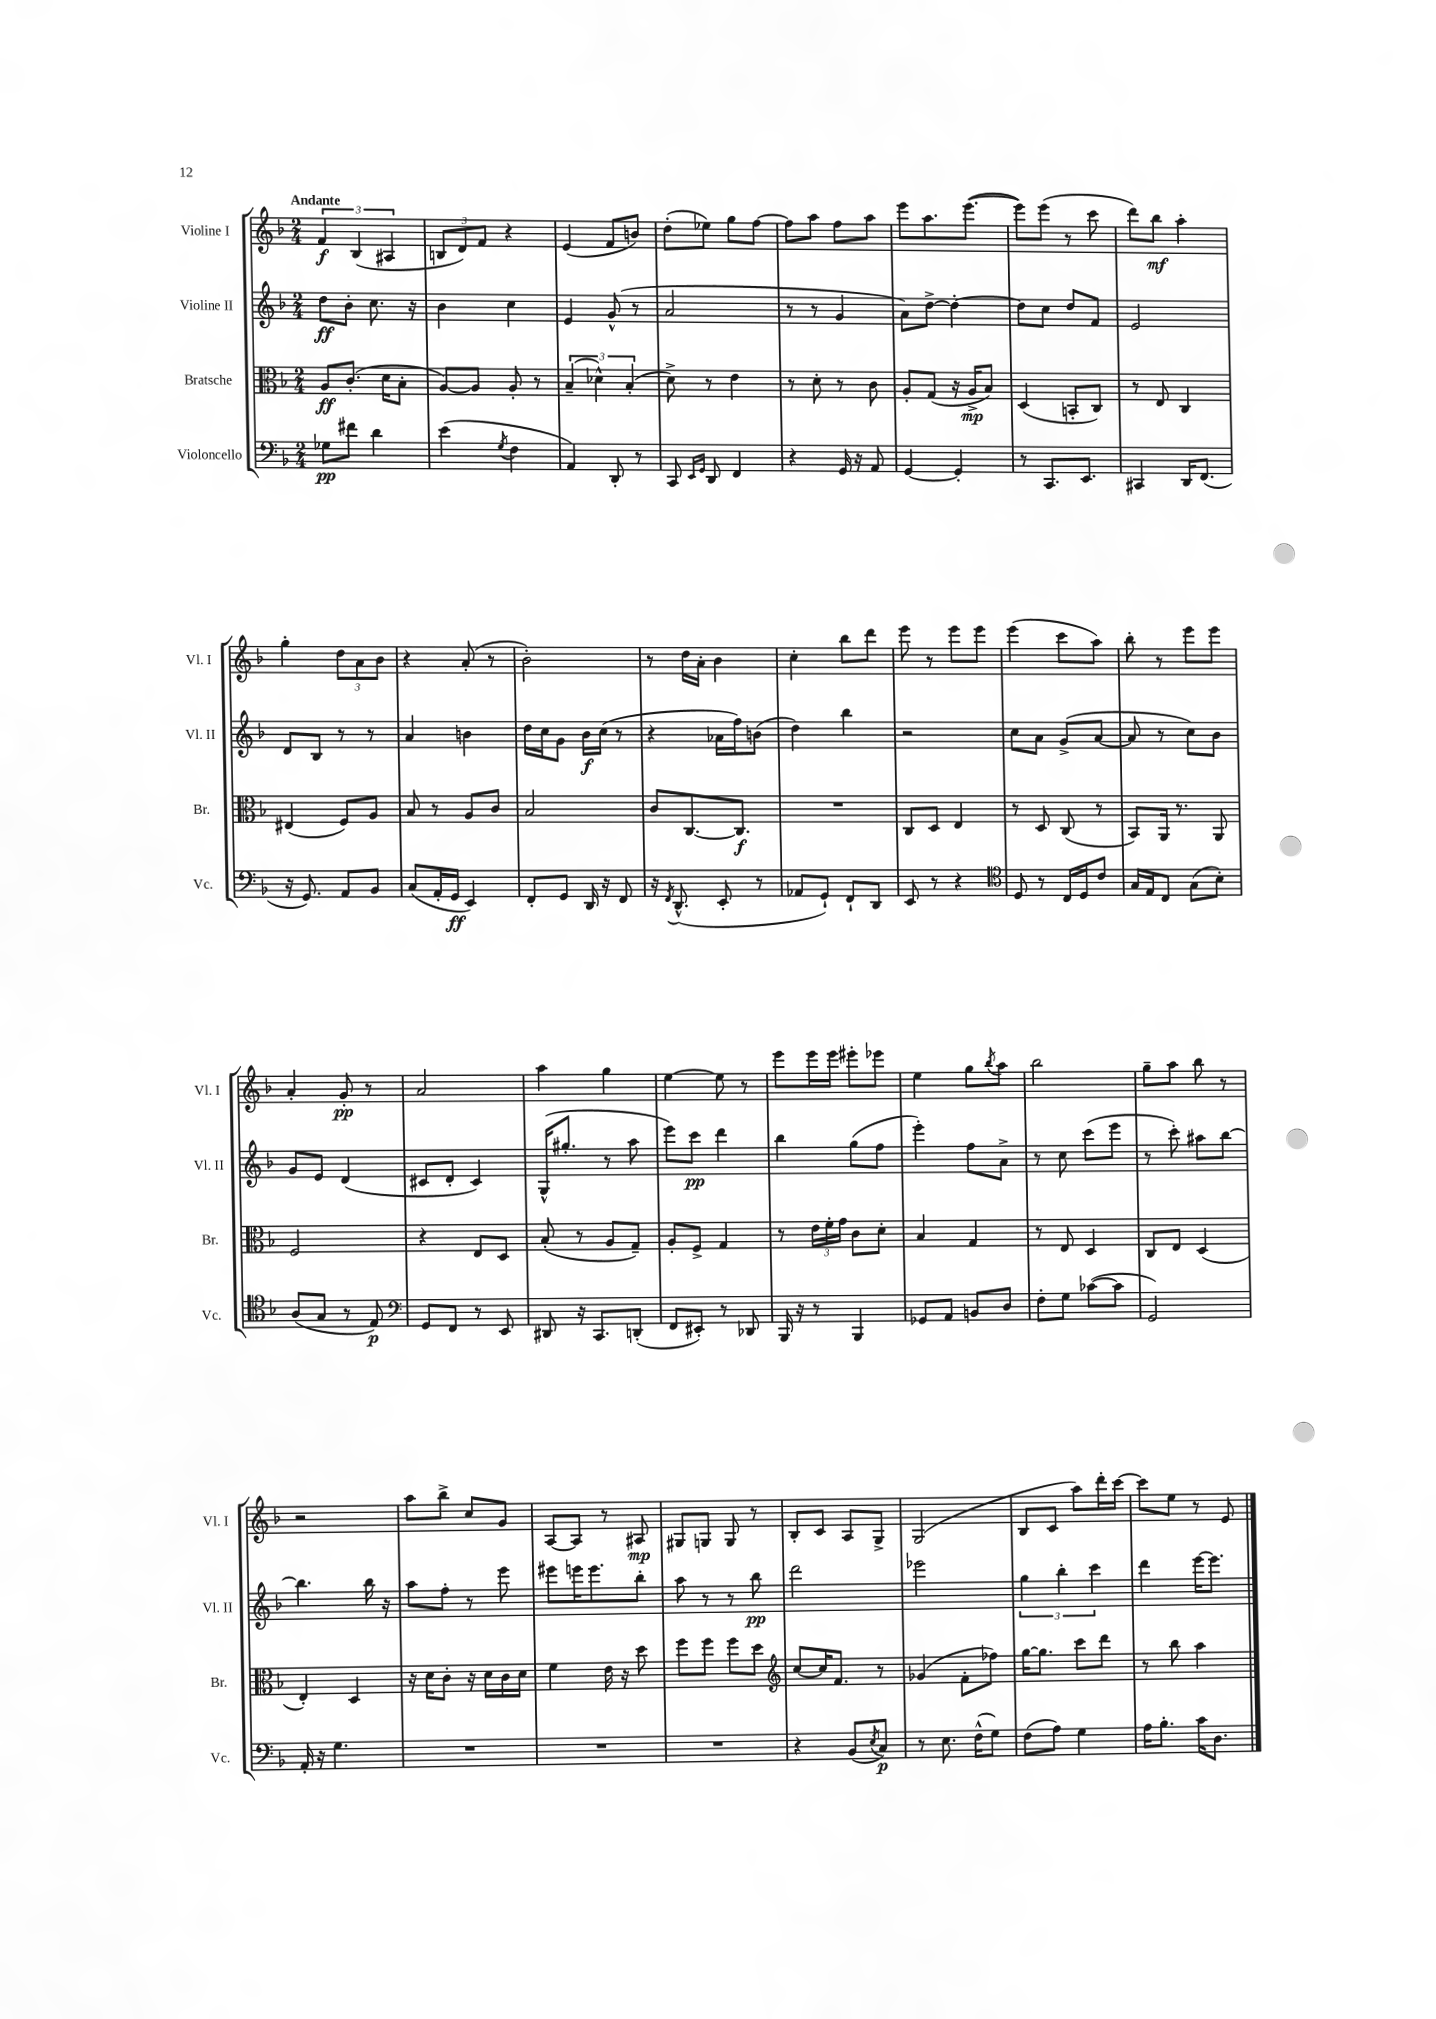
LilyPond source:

<<
\new StaffGroup <<
\new Staff = "s0" \with { instrumentName = "Violine I" shortInstrumentName = "Vl. I" } {
    \clef treble \key f \major \numericTimeSignature \time 2/4 \tempo "Andante"
    \tuplet 3/2 { f'4\f bes4( ais4 } |
    \tuplet 3/2 { b8 d'8) f'8 } r4 |
    e'4( f'8 b'8) |
    d''8-.( ees''8) g''8 f''8~ |
    f''8 a''8 f''8 a''8 |
    e'''8 a''8. e'''8.~( |
    e'''8) e'''8( r8 c'''8 |
    d'''8) bes''8\mf a''4-. |
    g''4-. \tuplet 3/2 { d''8 a'8 bes'8 } |
    r4 a'8-.( r8 |
    bes'2-.) |
    r8 d''16 a'16-. bes'4 |
    c''4-. bes''8 d'''8 |
    e'''8 r8 e'''8 e'''8 |
    e'''4( c'''8 a''8) |
    bes''8-. r8 e'''8 e'''8 |
    a'4-. g'8-.\pp r8 |
    a'2 |
    a''4 g''4 |
    e''4~ e''8 r8 |
    e'''8 e'''16 e'''16 eis'''8-. ees'''8 |
    e''4 g''8 \acciaccatura { bes''8 } a''8 |
    bes''2 |
    g''8-- a''8 bes''8 r8 |
    r2 |
    a''8 bes''8-> c''8 g'8 |
    a8~ a8 r8 ais8\mp |
    gis8 g8 g8 r8 |
    bes8-. c'8 a8 g8-> |
    g2( |
    bes8 c'8 a''8) d'''16-. c'''16~ |
    c'''8 e''8 r8 e'8 \bar "|." |
}
\new Staff = "s1" \with { instrumentName = "Violine II" shortInstrumentName = "Vl. II" } {
    \clef treble \key f \major \numericTimeSignature \time 2/4
    d''8\ff bes'8-. c''8. r16 |
    bes'4 c''4 |
    e'4 g'8-^( r8 |
    a'2 |
    r8 r8 g'4 |
    a'8) d''8~-> d''4~-. |
    d''8 c''8 d''8 f'8 |
    e'2 |
    d'8 bes8 r8 r8 |
    a'4 b'4 |
    d''16 c''16 g'8 bes'16\f c''16( r8 |
    r4 aes'16 f''16) b'8( |
    d''4) bes''4 |
    r2 |
    c''8 a'8 g'8->( a'8~ |
    a'8 r8 c''8) bes'8 |
    g'8 e'8 d'4( |
    cis'8 d'8-. cis'4) |
    g16-^( gis''8.-. r8 a''8 |
    e'''8) c'''8\pp d'''4 |
    bes''4 g''8( f''8 |
    e'''4-.) f''8 a'8-> |
    r8 c''8 c'''8( e'''8 |
    r8 c'''8-.) ais''8 bes''8~ |
    bes''4. bes''16 r16 |
    a''8 f''8-. r8 e'''8 |
    eis'''8 e'''16 e'''8. bes''8-. |
    a''8 r8 r8 bes''8\pp |
    d'''2 |
    ees'''2 |
    \tuplet 3/2 { g''4 bes''4-. c'''4 } |
    d'''4 e'''16~ e'''8. \bar "|." |
}
\new Staff = "s2" \with { instrumentName = "Bratsche" shortInstrumentName = "Br." } {
    \clef alto \key f \major \numericTimeSignature \time 2/4
    a8\ff c'8.-.( d'16 bes8-. |
    a8~) a8 a8-. r8 |
    \tuplet 3/2 { bes4--( des'4-^) bes4-.( } |
    d'8->) r8 e'4 |
    r8 d'8-. r8 c'8 |
    a8-. g8( r16 a16->\mp bes8) |
    d4( b,8-. c8) |
    r8 e8 c4 |
    eis4( f8) a8 |
    bes8 r8 a8 c'8 |
    bes2 |
    c'8 c8.~ c8.\f |
    R2 |
    c8 d8 e4 |
    r8 d8 c8( r8 |
    bes,8) a,16 r8. a,8 |
    f2 |
    r4 e8 d8 |
    bes8-.( r8 a8 g8--) |
    a8-. f8-> g4 |
    r8 \tuplet 3/2 { e'16 f'16-. g'16 } c'8 d'8-. |
    bes4 g4 |
    r8 e8 d4 |
    c8 e8 d4( |
    e4-.) d4 |
    r16 d'16 c'8-. r16 d'16 c'16 d'16 |
    f'4 e'16 r16 d''8 |
    f''8 f''8 f''8 d''8 |
    \clef treble c''8~ c''16 f'8. r8 |
    ges'4( f'8-. fes''8) |
    g''16~ g''8. c'''8 d'''8 |
    r8 bes''8 a''4 \bar "|." |
}
\new Staff = "s3" \with { instrumentName = "Violoncello" shortInstrumentName = "Vc." } {
    \clef bass \key f \major \numericTimeSignature \time 2/4
    ges8\pp fis'8 d'4 |
    e'4( \acciaccatura { g8 } f4 |
    a,4) d,8-. r8 |
    c,8 \grace { e,16 g,16 } d,8 f,4 |
    r4 g,16 r16 a,8 |
    g,4~ g,4-. |
    r8 c,8. e,8. |
    cis,4 d,16 f,8.( |
    r16 g,8.) a,8 bes,8 |
    c8( a,16-. g,16\ff e,4) |
    f,8-. g,8 d,16 r16 f,8 |
    r16 \acciaccatura { f,8 } d,8.-^( e,8-. r8 |
    aes,8 g,8-!) f,8-! d,8 |
    e,8 r8 r4 |
    \clef tenor d8 r8 c16 d16 c'8 |
    g16 e16 c8 g8( bes8-.) |
    a8( g8 r8 e8\p) |
    \clef bass g,8 f,8 r8 e,8 |
    dis,8 r16 c,8. d,8-.( |
    f,8 eis,8-.) r8 des,8 |
    bes,,16 r16 r8 bes,,4 |
    ges,8 a,8 b,8 d8 |
    f8-. g8 ces'8~( ces'8 |
    g,2) |
    a,16-. r16 g4. |
    R2 |
    R2 |
    R2 |
    r4 bes,8( \acciaccatura { e8 } c8\p) |
    r8 e8. f16-^( g8) |
    f8( a8) g4 |
    a16 bes8.-. c'16 d8. \bar "|." |
}
>>
>>
\layout { \context { \Score \remove "Bar_number_engraver" } }
